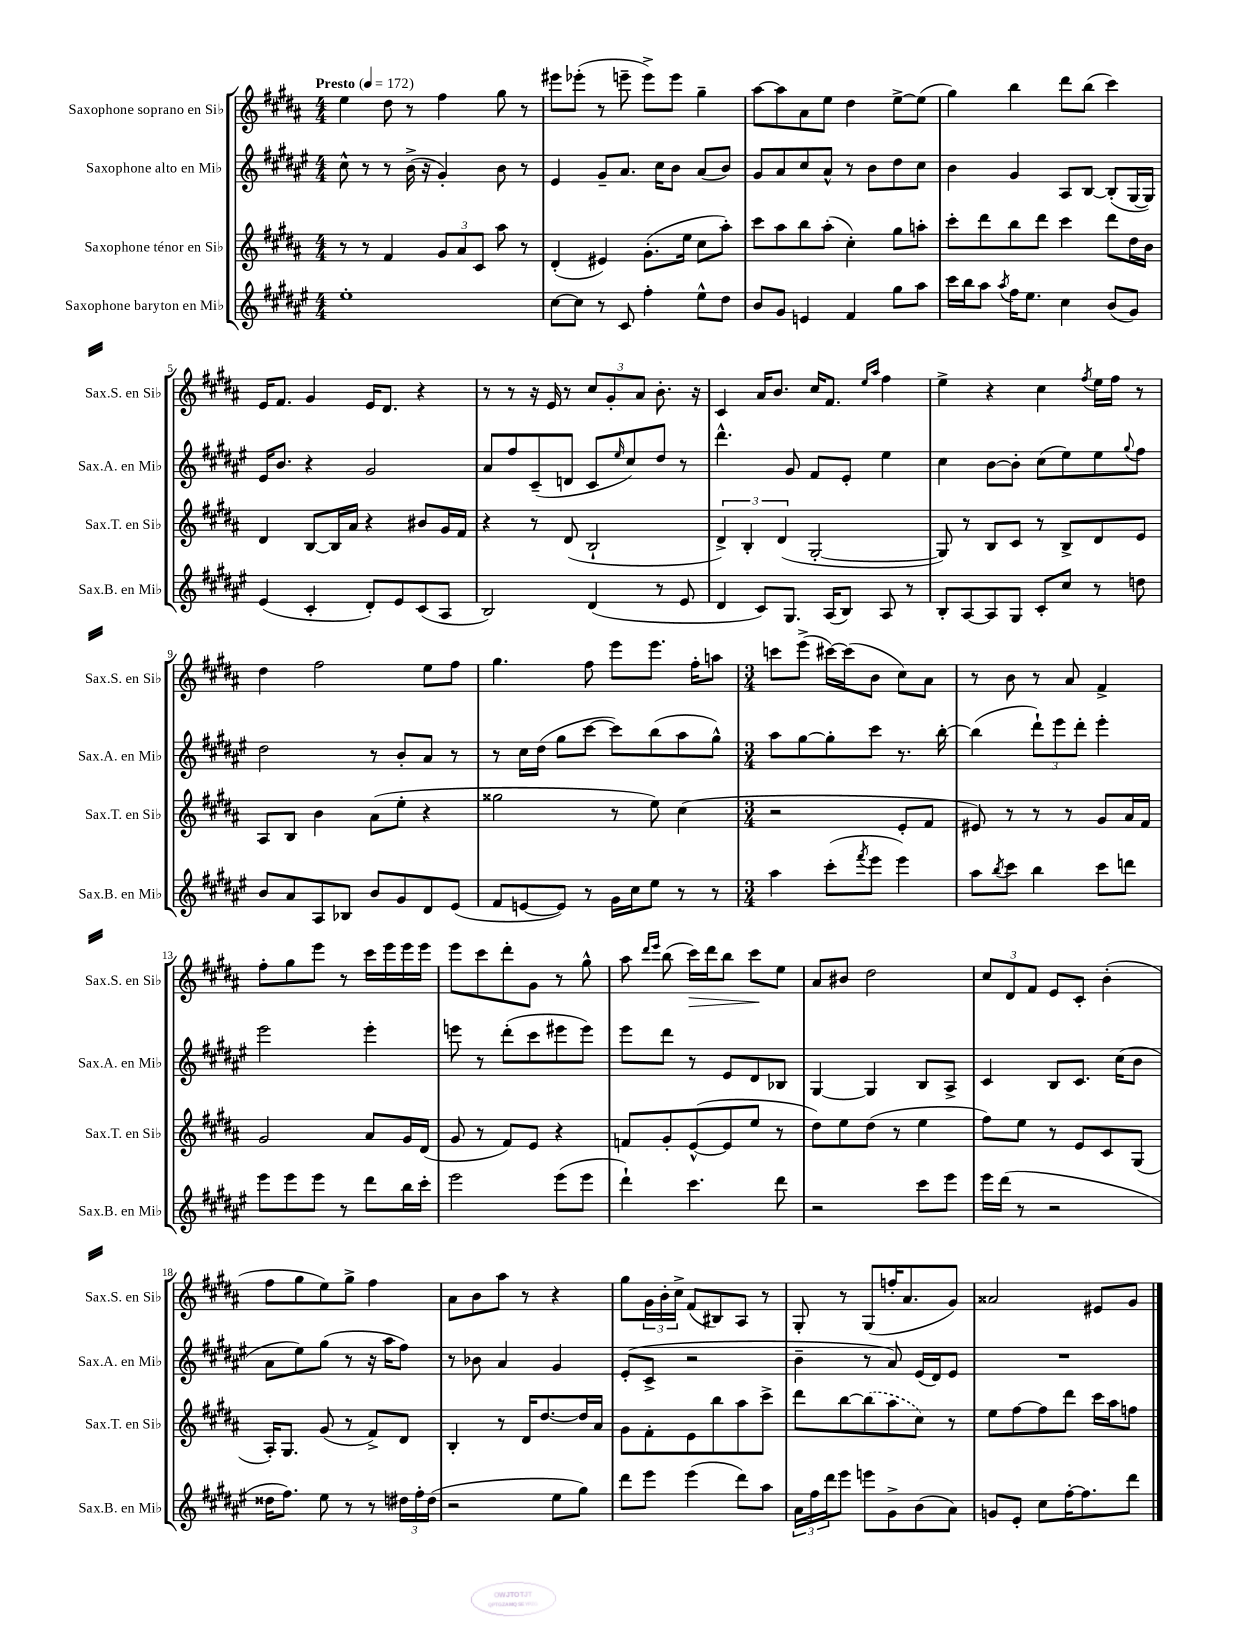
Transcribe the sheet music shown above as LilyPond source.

<<
\new StaffGroup <<
\new Staff = "s0" \with { instrumentName = "Saxophone soprano en Sib" shortInstrumentName = "Sax.S. en Sib" } {
    \clef treble \key b \major \numericTimeSignature \time 4/4 \tempo "Presto" 4 = 172
    e''4 dis''8 r8 fis''4 gis''8 r8 |
    eis'''8 ees'''8-.( r8 e'''8-- e'''8->) e'''8 gis''4-- |
    ais''8~ ais''8 ais'8 e''8 dis''4 e''8~-> e''8( |
    gis''4) b''4 dis'''8 b''8( cis'''4) |
    e'16 fis'8. gis'4 e'16 dis'8. r4 |
    r8 r8 r16 e'16 r8 \tuplet 3/2 { cis''8 gis'8-. ais'8 } b'8.-. r16 |
    cis'4 ais'16 b'8. cis''16 fis'8. \grace { e''16 ais''16 } fis''4 |
    e''4-> r4 cis''4 \acciaccatura { fis''8 } e''16 fis''16 r8 |
    dis''4 fis''2 e''8 fis''8 |
    gis''4. fis''8 e'''8 e'''8. fis''16-. a''8 |
    \numericTimeSignature \time 3/4 c'''8 e'''8->( cis'''16~) cis'''16( b'8 cis''8) ais'8 |
    r8 b'8 r8 ais'8 fis'4-> |
    fis''8-. gis''8 e'''8 r8 cis'''16 e'''16 e'''16 e'''16 |
    e'''8 cis'''8 dis'''8-. gis'8 r8 gis''8-^ |
    ais''8 \grace { dis'''16 e'''16 } b''8( cis'''16\>) dis'''16 b''8 cis'''8\! e''8 |
    ais'8 bis'8 dis''2 |
    \tuplet 3/2 { cis''8 dis'8 fis'8 } e'8 cis'8-. b'4-.( |
    fis''8 gis''8 e''8) gis''8-> fis''4 |
    ais'8 b'8 ais''8 r8 r4 |
    gis''8 \tuplet 3/2 { gis'16 b'16-. cis''16-> } fis'8( bis8) ais8 r8 |
    gis8-. r8 gis8( f''16-. ais'8. gis'8) |
    aisis'2 eis'8 gis'8 \bar "|." |
}
\new Staff = "s1" \with { instrumentName = "Saxophone alto en Mib" shortInstrumentName = "Sax.A. en Mib" } {
    \clef treble \key fis \major \numericTimeSignature \time 4/4
    cis''8-^ r8 r8 b'16->( r16 gis'4-.) b'8 r8 |
    eis'4 gis'8-- ais'8. cis''16 b'8 ais'8( b'8) |
    gis'8 ais'8 cis''8 ais'8-^ r8 b'8 dis''8 cis''8 |
    b'4 gis'4 ais8 b8~ b8-.( gis16~ gis16) |
    eis'16 b'8. r4 gis'2 |
    ais'8 fis''8 cis'8--( d'8 cis'8 \grace { eis''16 } cis''8) dis''8 r8 |
    dis'''4.-^ gis'8 fis'8 eis'8-. eis''4 |
    cis''4 b'8~ b'8-. cis''8( eis''8) eis''8 \appoggiatura { gis''8 } fis''8 |
    dis''2 r8 b'8-. ais'8 r8 |
    r8 cis''16 dis''16( gis''8 cis'''8~ cis'''8) b''8( ais''8 gis''8-^) |
    \numericTimeSignature \time 3/4 ais''8 gis''8~ gis''8-. cis'''8 r8. b''16~-. |
    b''4( \tuplet 3/2 { dis'''8-!) eis'''8 dis'''8-. } eis'''4-. |
    eis'''2 eis'''4-. |
    e'''8 r8 dis'''8-.( cis'''8 eis'''8 eis'''8) |
    eis'''8 dis'''8 r8 eis'8 dis'8 bes8 |
    gis4~ gis4 b8 ais8-> |
    cis'4 b8 cis'8. cis''16( b'8 |
    ais'8 eis''8) gis''8( r8 r16 ais''16 fis''8) |
    r8 bes'8 ais'4 gis'4 |
    eis'8-.( cis'8-> r2 |
    b'4-- r8 ais'8) eis'16( dis'16) eis'8 |
    R2. \bar "|." |
}
\new Staff = "s2" \with { instrumentName = "Saxophone ténor en Sib" shortInstrumentName = "Sax.T. en Sib" } {
    \clef treble \key b \major \numericTimeSignature \time 4/4
    r8 r8 fis'4 \tuplet 3/2 { gis'8 ais'8 cis'8 } ais''8 r8 |
    dis'4-.( eis'4) gis'8.-.( e''16 cis''8 ais''8-.) |
    cis'''8 ais''8 b''8 ais''8-.( cis''4-.) gis''8 a''8-. |
    cis'''8-. dis'''8 b''8 dis'''8 cis'''4 dis'''8 dis''16 b'16 |
    dis'4 b8~ b16 ais'16 r4 bis'8 gis'16 fis'16 |
    r4 r8 dis'8( b2-! |
    \tuplet 3/2 { dis'4->) b4-. dis'4( } gis2~-. |
    gis8) r8 b8 cis'8 r8 b8-> dis'8 e'8 |
    ais8 b8 b'4 ais'8( e''8-. r4 |
    gisis''2 r8 e''8) cis''4( |
    \numericTimeSignature \time 3/4 r2 e'8-. fis'8 |
    eis'8) r8 r8 r8 gis'8 ais'16 fis'16 |
    gis'2 ais'8 gis'16 dis'16( |
    gis'8 r8 fis'8) e'8 r4 |
    f'8 gis'8-. e'8~-^( e'8 e''8 r8 |
    dis''8) e''8 dis''8( r8 e''4 |
    fis''8) e''8 r8 e'8 cis'8 gis8( |
    ais16-.) gis8. gis'8( r8 fis'8->) dis'8 |
    b4-. r8 dis'16 dis''8.~ dis''16 ais'16 |
    gis'8 fis'8-. e'8 b''8 ais''8 cis'''8-> |
    dis'''8 b''8~ \once \slurDashed b''8( ais''8 cis''8) r8 |
    e''8 fis''8~ fis''8 dis'''8 cis'''16 ais''16 f''8 \bar "|." |
}
\new Staff = "s3" \with { instrumentName = "Saxophone baryton en Mib" shortInstrumentName = "Sax.B. en Mib" } {
    \clef treble \key fis \major \numericTimeSignature \time 4/4
    eis''1-. |
    cis''8~ cis''8 r8 cis'8 fis''4-. eis''8-^ dis''8 |
    b'8 gis'8 e'4 fis'4 gis''8 ais''8 |
    cis'''16 b''16 ais''8 \acciaccatura { ais''8 } fis''16 eis''8. cis''4 b'8( gis'8) |
    eis'4( cis'4-. dis'8-.) eis'8 cis'8( ais8 |
    b2) dis'4( r8 eis'8 |
    dis'4 cis'8) gis8. ais16( b8) ais8 r8 |
    b8-. ais8~ ais8 gis8 cis'8-. cis''8 r8 d''8 |
    b'8 ais'8 ais8 bes8 b'8 gis'8 dis'8 eis'8( |
    fis'8 e'8~ e'8) r8 gis'16 cis''16 eis''8 r8 r8 |
    \numericTimeSignature \time 3/4 ais''4 cis'''8-.( \acciaccatura { fis'''8 } eis'''8 eis'''4) |
    ais''8 \acciaccatura { b''8 } cis'''8 b''4 cis'''8 d'''8 |
    eis'''8 eis'''8 eis'''8 r8 dis'''8 b''16 cis'''16-. |
    eis'''2 eis'''8( eis'''8 |
    dis'''4-!) cis'''4. dis'''8 |
    r2 cis'''8 eis'''8 |
    eis'''16 dis'''16( r8 r2 |
    disis''16 fis''8.) eis''8 r8 r8 \tuplet 3/2 { dis''16 fis''16-. dis''16( } |
    r2 eis''8 gis''8) |
    dis'''8 eis'''8 eis'''4( dis'''8) ais''8 |
    \tuplet 3/2 { ais'16 fis''16 dis'''16 } eis'''8 e'''8 gis'8-> b'8( ais'8) |
    g'8 eis'8-. cis''8 fis''16~-. fis''8. dis'''8 \bar "|." |
}
>>
>>
